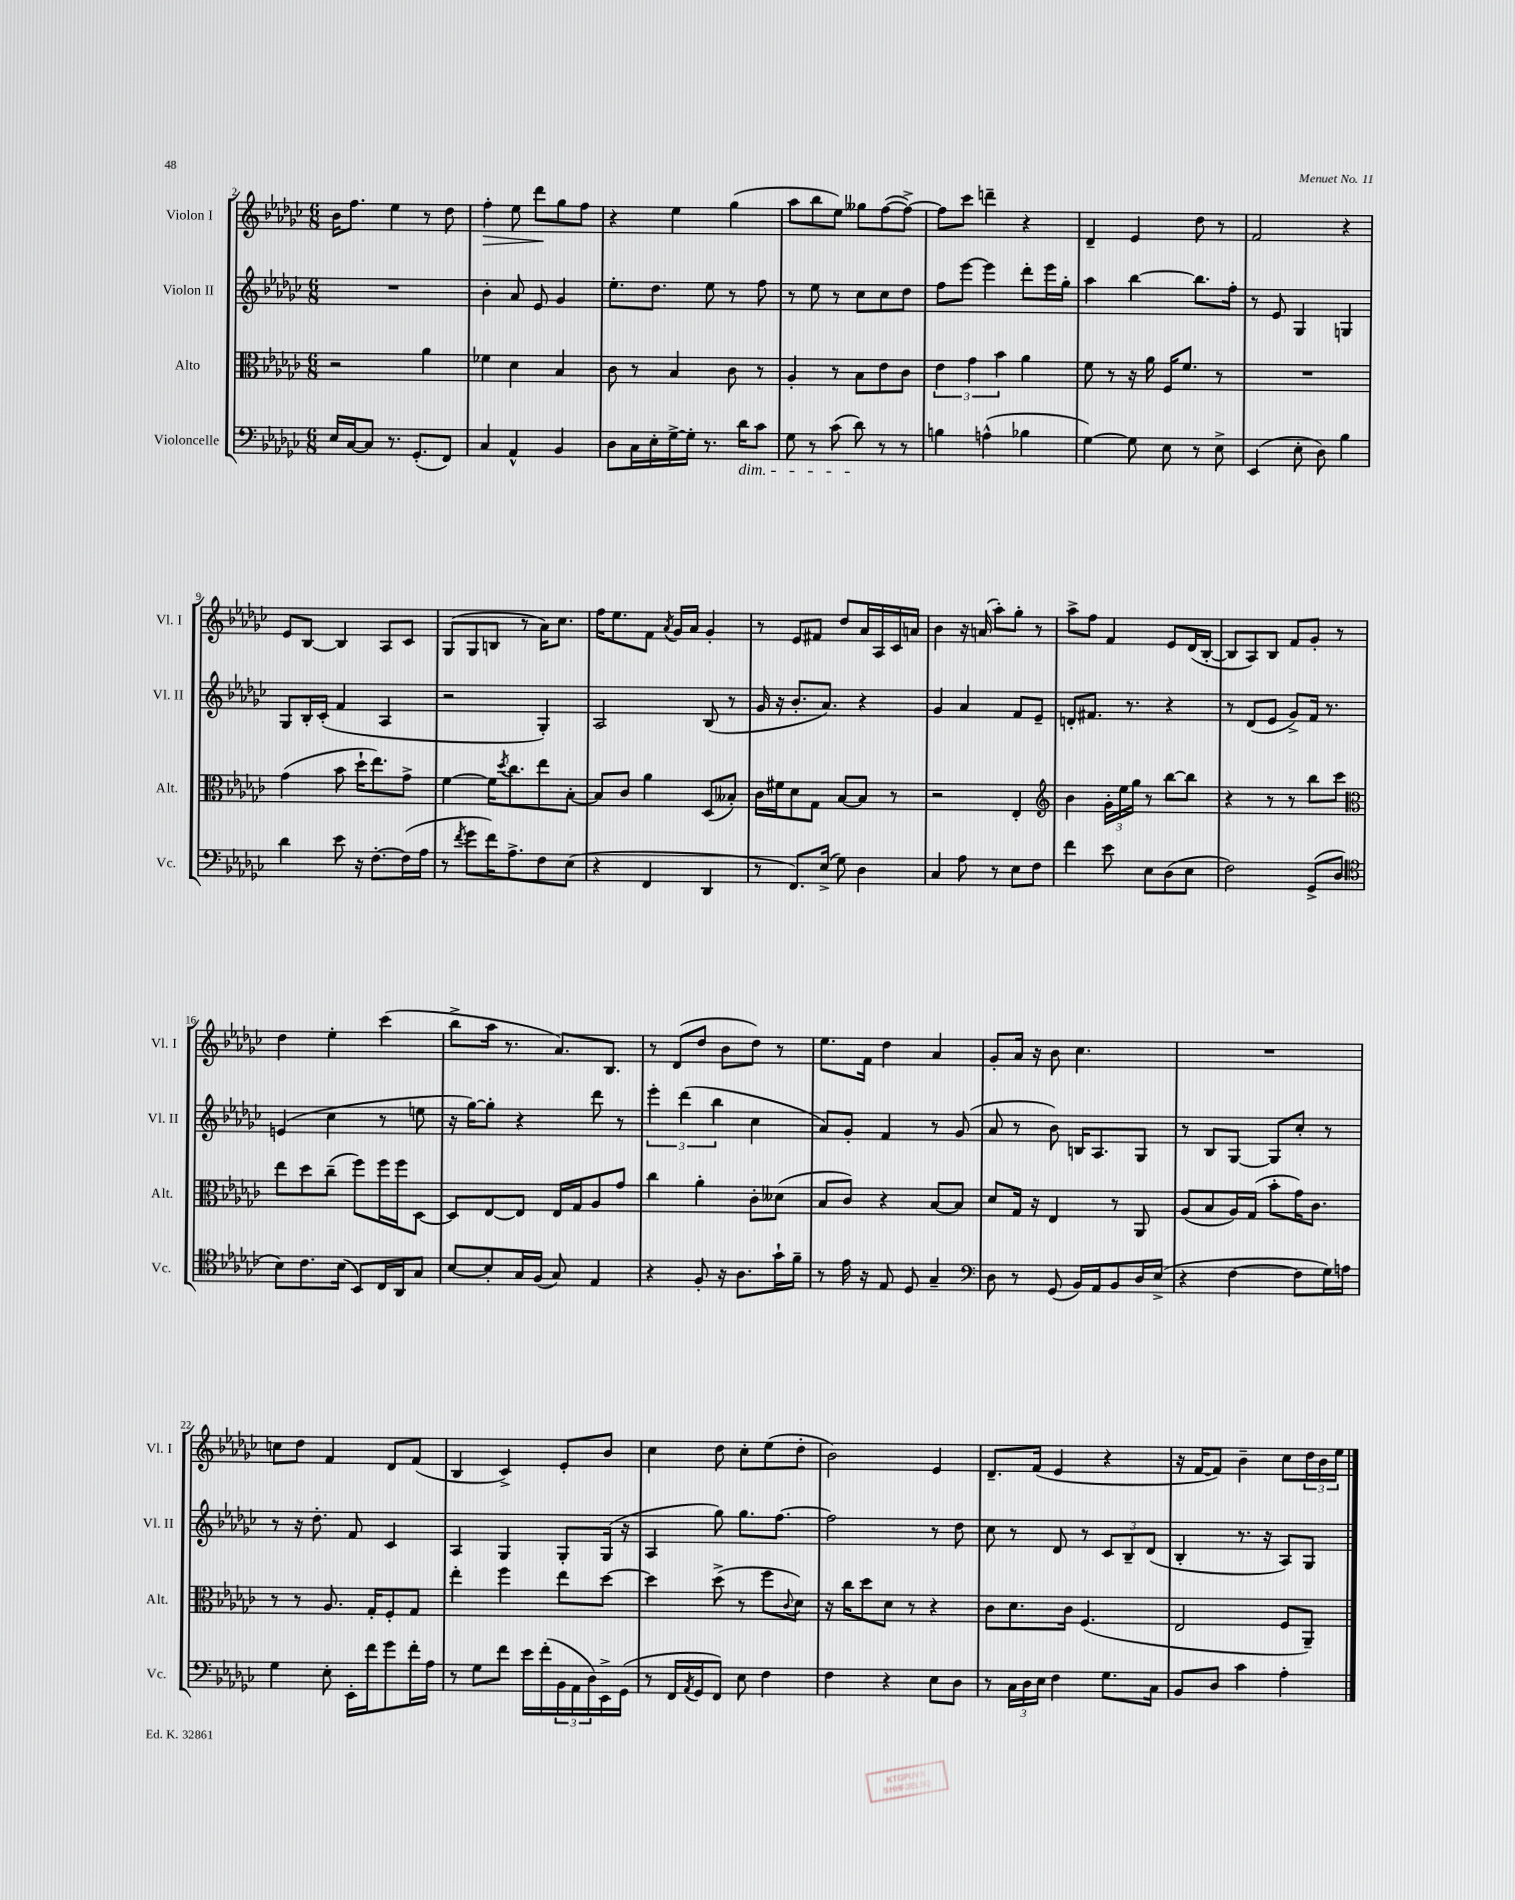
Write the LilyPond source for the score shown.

<<
\new StaffGroup <<
\new Staff = "s0" \with { instrumentName = "Violon I" shortInstrumentName = "Vl. I" } {
    \clef treble \key ges \major \numericTimeSignature \time 6/8
    bes'16 f''8. ees''4 r8 des''8 |
    f''4-.\> ees''8 des'''8\! ges''8 f''8 |
    r4 ees''4 ges''4( |
    aes''8 bes''8 ees''8) geses''8 f''8~( f''8~->) |
    f''8 ces'''8 d'''4-- r4 |
    des'4-- ees'4 des''8 r8 |
    f'2 r4 |
    ees'8 bes8~ bes4 aes8 ces'8 |
    ges8( ges8 b8 r8 aes'16) ces''8. |
    f''16 ees''8. f'8 \acciaccatura { aes'8 } ges'16 aes'16 ges'4-. |
    r8 ees'8 fis'8 des''8 aes'16 aes16 ces'16 a'16 |
    bes'4 r16 a'16( aes''8-.) ges''8-. r8 |
    aes''8-> f''8 f'4 ees'8 des'16( bes16~-. |
    bes8 aes8) bes8 f'8 ges'8-. r8 |
    des''4 ees''4-. ces'''4( |
    bes''8-> aes''16 r8. aes'8.) bes8. |
    r8 des'8( des''8 bes'8 des''8) r8 |
    ees''8. f'16 des''4 aes'4 |
    ges'8-. aes'16 r16 bes'8 ces''4. |
    R2. |
    c''8 des''8 f'4 des'8 f'8( |
    bes4 ces'4->) ees'8-. bes'8 |
    ces''4 des''8 ces''8-. ees''8( des''8-. |
    bes'2) ees'4 |
    des'8.-- f'16( ees'4 r4 |
    r16 f'16~ f'8) bes'4-- ces''8 \tuplet 3/2 { des''16 bes'16 ees''16 } \bar "|." |
}
\new Staff = "s1" \with { instrumentName = "Violon II" shortInstrumentName = "Vl. II" } {
    \clef treble \key ges \major \numericTimeSignature \time 6/8
    R2. |
    bes'4-. aes'8 ees'8 ges'4 |
    ees''8.-. des''8. ees''8 r8 f''8 |
    r8 ees''8 r8 ces''8 ces''8 des''8 |
    f''8 ees'''8~ ees'''4 des'''8-. ees'''16 ges''16-. |
    aes''4 bes''4~ bes''8. f''16-. |
    r8 ees'8 ges4 g4 |
    ges8 bes16-. ces'16-.( f'4 aes4 |
    r2 ges4-.) |
    aes2 bes8( r8 |
    ges'16 r16 bes'8.-. aes'8.) r4 |
    ges'4 aes'4 f'8 ees'8-- |
    d'8-. fis'8. r8. r4 |
    r8 des'8( ees'8 ges'8->) f'16 r8. |
    e'4( ces''4 r8 e''8 |
    r16 ges''16~) ges''8-. r4 des'''8 r8 |
    \tuplet 3/2 { ees'''4-. des'''4( bes''4 } ces''4 |
    aes'8) ges'8-. f'4 r8 ges'8( |
    aes'8 r8 bes'8) b16 aes8. ges8 |
    r8 bes8 ges8~ ges8 ces''8-. r8 |
    r8 r16 des''8.-. f'8 ces'4 |
    aes4 ges4 ges8-. ges16( r16 |
    aes4 ges''8) ges''8. f''8.~ |
    f''2 r8 des''8 |
    ces''8 r8 des'8 r8 \tuplet 3/2 { ces'8 bes8-- des'8( } |
    bes4-. r8. r16 aes8) ges8 \bar "|." |
}
\new Staff = "s2" \with { instrumentName = "Alto" shortInstrumentName = "Alt." } {
    \clef alto \key ges \major \numericTimeSignature \time 6/8
    r2 aes'4 |
    fes'4 des'4 bes4 |
    ces'8 r8 bes4 ces'8 r8 |
    aes4-. r8 bes8 ees'8 ces'8 |
    \tuplet 3/2 { ees'4 ges'4 bes'4 } aes'4 |
    f'8 r8 r16 aes'16 f16 f'8. r8 |
    R2. |
    ges'4( bes'8 des''16-! ees''8.) ges'8-> |
    f'4~ f'16 \acciaccatura { des''8 } ces''8. ees''8 bes8~-. |
    bes8 ces'8 aes'4 des8( beses8-.) |
    ces'16 fis'16 des'8 ges8 bes8~ bes8 r8 |
    r2 ees4-. |
    \clef treble bes'4 \tuplet 3/2 { ges'16-. ees''16 ges''16 } r8 bes''8~ bes''8 |
    r4 r8 r8 bes''8 ces'''8 |
    \clef alto ees''8 des''8 ces''8--( f''8) f''16 f''16 des8~ |
    des8 ees8~ ees8 ees16 ges16 aes8 ges'8 |
    ces''4 aes'4-. ces'8-. deses'8( |
    bes8 ces'8) r4 bes8~ bes8 |
    des'8 ges16 r16 ees4 r8 aes,8 |
    aes8( bes8 aes16) ges16( bes'8-. ges'16) ces'8. |
    r8 r8 aes8. ges16-. f8-. ges8 |
    ees''4-. f''4 ees''8 des''8~ |
    des''4 des''8->( r8 f''8 \appoggiatura { ces'8 } des'8) |
    r16 ces''16 des''8 des'8 r8 r4 |
    ces'8 des'8. ces'16 f4.( |
    ees2 f8 aes,8--) \bar "|." |
}
\new Staff = "s3" \with { instrumentName = "Violoncelle" shortInstrumentName = "Vc." } {
    \clef bass \key ges \major \numericTimeSignature \time 6/8
    ees16 ces16~ ces8 r8. ges,8.-.( f,8) |
    ces4 aes,4-^ bes,4 |
    des8 ces16 ees16-. ges16~-> ges16-. r8. des'16\dim ces'8 |
    ges8 r8 ces'8( des'8\!) r8 r8 |
    b4 a4-^( bes4 |
    ges4~) ges8 ees8 r8 ees8-> |
    ees,4( ees8-. des8) bes4 |
    des'4 ees'8 r16 f8.~-. f16( aes16 |
    r8 \acciaccatura { f'8 } ges'8 f'16) aes8.-> f8 ees8( |
    r4 f,4 des,4 |
    r8 f,8.) ees16->( ges8) des4 |
    ces4 aes8 r8 ees8 f8 |
    f'4 ees'8 ees8 des8( ees8 |
    f2) ges,8->( des8 |
    \clef tenor bes8) ces'8. bes16( bes,8) ces16 aes,16 ges8 |
    bes8~ bes8-. ges16 f16( ges8) ees4 |
    r4 f8-. r16 aes8. ges'16-! f'16-- |
    r8 ees'16 r16 ees8 des8 ges4-- |
    \clef bass des8 r8 ges,8( bes,16) aes,16 bes,8 des16 ees16->( |
    r4 f4~ f8 ges16) a16 |
    ges4 ees8-. ees,16-. f'16 ges'8 f'16-. aes16 |
    r8 ges8 f'8 ees'16 f'16-.( \tuplet 3/2 { bes,16 aes,16 des16) } ees,16-> ges,16( |
    r8 f,16 \acciaccatura { aes,8 } ges,16 f,8) ees8 f4 |
    f4 r4 ees8 des8 |
    r8 \tuplet 3/2 { ces16 des16 ees16 } f4 ges8. ces16 |
    bes,8 des8 ces'4 aes4-. \bar "|." |
}
>>
>>
\layout { \context { \Score currentBarNumber = #2 } }
